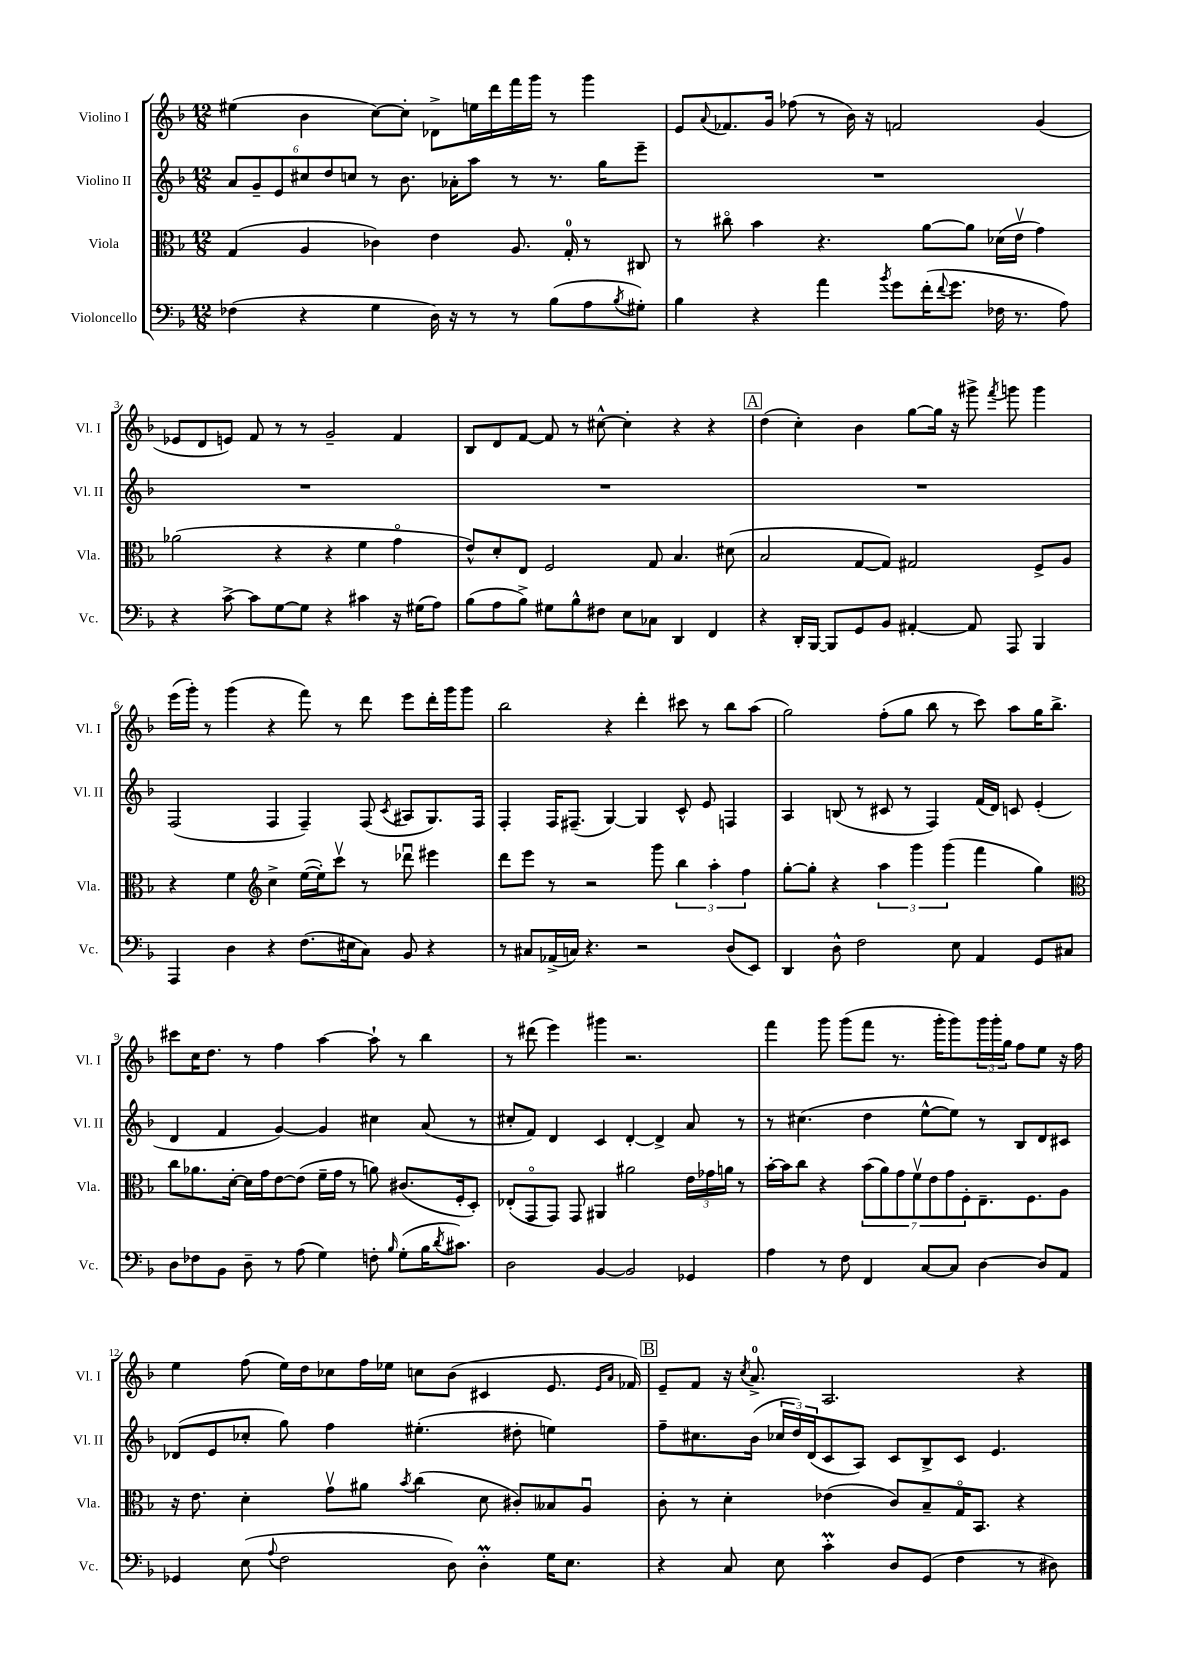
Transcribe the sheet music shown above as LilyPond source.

<<
\new StaffGroup <<
\new Staff = "s0" \with { instrumentName = "Violino I" shortInstrumentName = "Vl. I" } {
    \clef treble \key f \major \numericTimeSignature \time 12/8
    eis''4( bes'4 c''8~) c''8-. des'8-> e''16 d'''16 f'''16 g'''16 r8 g'''4 |
    e'8 \appoggiatura { a'8 } fes'8. g'16 fes''8( r8 bes'16) r16 f'2 g'4( |
    ees'8 d'8 e'8) f'8 r8 r8 g'2-- f'4 |
    bes8 d'8 f'8~ f'8 r8 cis''8~-^ cis''4-. r4 r4 |
    \mark \markup { \box "A" } d''4( c''4-.) bes'4 g''8~ g''16 r16 gis'''8-> \acciaccatura { f'''8 } g'''8 g'''4 |
    e'''16( g'''16-.) r8 g'''4( r4 f'''8) r8 d'''8 e'''8 d'''16-. g'''16 g'''8 |
    bes''2 r4 d'''4-. cis'''8 r8 bes''8 a''8( |
    g''2) f''8-.( g''8 bes''8 r8 c'''8) a''8 g''16 bes''8.-> |
    cis'''8 c''16 d''8. r8 f''4 a''4~ a''8-! r8 bes''4 |
    r8 dis'''8( e'''4) gis'''4 r2. |
    f'''4 g'''8 g'''8( f'''8 r8. g'''16-. g'''8) \tuplet 3/2 { g'''16 g'''16-. g''16 } f''8 e''8 r16 f''16 |
    e''4 f''8( e''16) d''16 ces''8 f''16 ees''16 c''8 bes'8( cis'4 e'8. \grace { e'16 a'16 } fes'16) |
    \mark \markup { \box "B" } e'8-- f'8 r16 \acciaccatura { c''8 } a'8.-0-> a2. r4 \bar "|." |
}
\new Staff = "s1" \with { instrumentName = "Violino II" shortInstrumentName = "Vl. II" } {
    \clef treble \key f \major \numericTimeSignature \time 12/8
    \tuplet 6/4 { a'8 g'8-- e'8 cis''8 d''8 c''8 } r8 bes'8. aes'16-. a''8 r8 r8. g''16 e'''8-- |
    R1. |
    R1. |
    R1. |
    \mark \markup { \box "A" } R1. |
    f2( f4 f4--) f8( \acciaccatura { c'8 } ais8 g8.) f16 |
    f4-. f16 fis8.--( g4~) g4 c'8-^ e'8 f4 |
    a4 b8( r8 cis'8 r8 f4) f'16( d'16) c'8 e'4-.( |
    d'4 f'4 g'4~) g'4 cis''4 a'8( r8 |
    cis''8-. f'8) d'4 c'4 d'4~-. d'4-> a'8 r8 |
    r8 cis''4.( d''4 e''8~-^ e''8) r8 bes8 d'8 cis'8 |
    des'8( e'8 ces''8-. g''8) f''4 eis''4.-.( dis''8-. e''4) |
    \mark \markup { \box "B" } f''8-- cis''8. bes'16( \tuplet 3/2 { ces''16 d''16) d'16( } c'8 a8) c'8 bes8-> c'8 e'4. \bar "|." |
}
\new Staff = "s2" \with { instrumentName = "Viola" shortInstrumentName = "Vla." } {
    \clef alto \key f \major \numericTimeSignature \time 12/8
    g4( a4 ces'4) e'4 a8. g16-0-. r8 cis8 |
    r8 cis''8\flageolet bes'4 r4. a'8~ a'8 des'16( e'16\upbow g'4) |
    aes'2( r4 r4 f'4 g'4\flageolet |
    e'8-^) d'8-. e8 f2 g8 bes4. dis'8( |
    \mark \markup { \box "A" } bes2 g8~ g8) gis2 f8-> a8 |
    r4 f'4 \clef treble c''4-> e''16~( e''16-.) c'''8\upbow r8 des'''8\downbow eis'''4 |
    d'''8 e'''8 r8 r2 g'''8 \tuplet 3/2 { bes''4 a''4-. f''4 } |
    g''8~-. g''8-. r4 \tuplet 3/2 { a''4 g'''4 g'''4( } f'''4 g''4) |
    \clef alto c''8 aes'8. d'16~-. d'16 g'16 e'8~ e'8( f'16-- g'16 r8 a'8) cis'8.( f16-. d8-.) |
    ees8-.( g,8\flageolet g,8) g,8 ais,4 ais'2 \tuplet 3/2 { e'16 ges'16 a'16 } r8 |
    bes'16~-. bes'16 c''8 r4 \tuplet 7/4 { bes'8( a'8) g'8 f'8\upbow e'8 g'8 f8-. } e8.-- f8. a8 |
    r16 e'8. d'4-. g'8\upbow ais'8 \acciaccatura { bes'8 } c''4( d'8 cis'8-.) beses8 a8\downbow |
    \mark \markup { \box "B" } c'8-. r8 d'4-. ees'4( c'8) bes8-- g16\flageolet bes,8. r4 \bar "|." |
}
\new Staff = "s3" \with { instrumentName = "Violoncello" shortInstrumentName = "Vc." } {
    \clef bass \key f \major \numericTimeSignature \time 12/8
    fes4( r4 g4 d16) r16 r8 r8 bes8( a8 \acciaccatura { bes8 } gis8-.) |
    bes4 r4 a'4 \acciaccatura { bes'8 } g'8 f'16-.( \appoggiatura { f'8 } g'8. fes16 r8. a8) |
    r4 c'8~-> c'8 g8~ g8 r4 cis'4 r16 gis16( a8) |
    bes8( a8 bes8->) gis8 bes8-^ fis8 e8 ces8 d,4 f,4 |
    \mark \markup { \box "A" } r4 d,16-. bes,,16~ bes,,8 g,8 bes,8 ais,4~-. ais,8 a,,8 bes,,4 |
    a,,4 d4 r4 f8.( eis16 c8) bes,8 r4 |
    r8 cis8 aes,16->( c16) r4. r2 d8( e,8) |
    d,4 d8-^ f2 e8 a,4 g,8 cis8 |
    d8 fes8 bes,8 d8-- r8 a8( g4) f8-. \grace { bes16 } g8-.( bes16 \acciaccatura { d'8 } cis'8.) |
    d2 bes,4~ bes,2 ges,4 |
    a4 r8 f8 f,4 c8~ c8 d4~ d8 a,8 |
    ges,4 e8( \appoggiatura { a8 } f2 d8) d4-.\prall g16 e8. |
    \mark \markup { \box "B" } r4 c8 e8 c'4-.\prall d8 g,8( f4 r8 dis8) \bar "|." |
}
>>
>>
